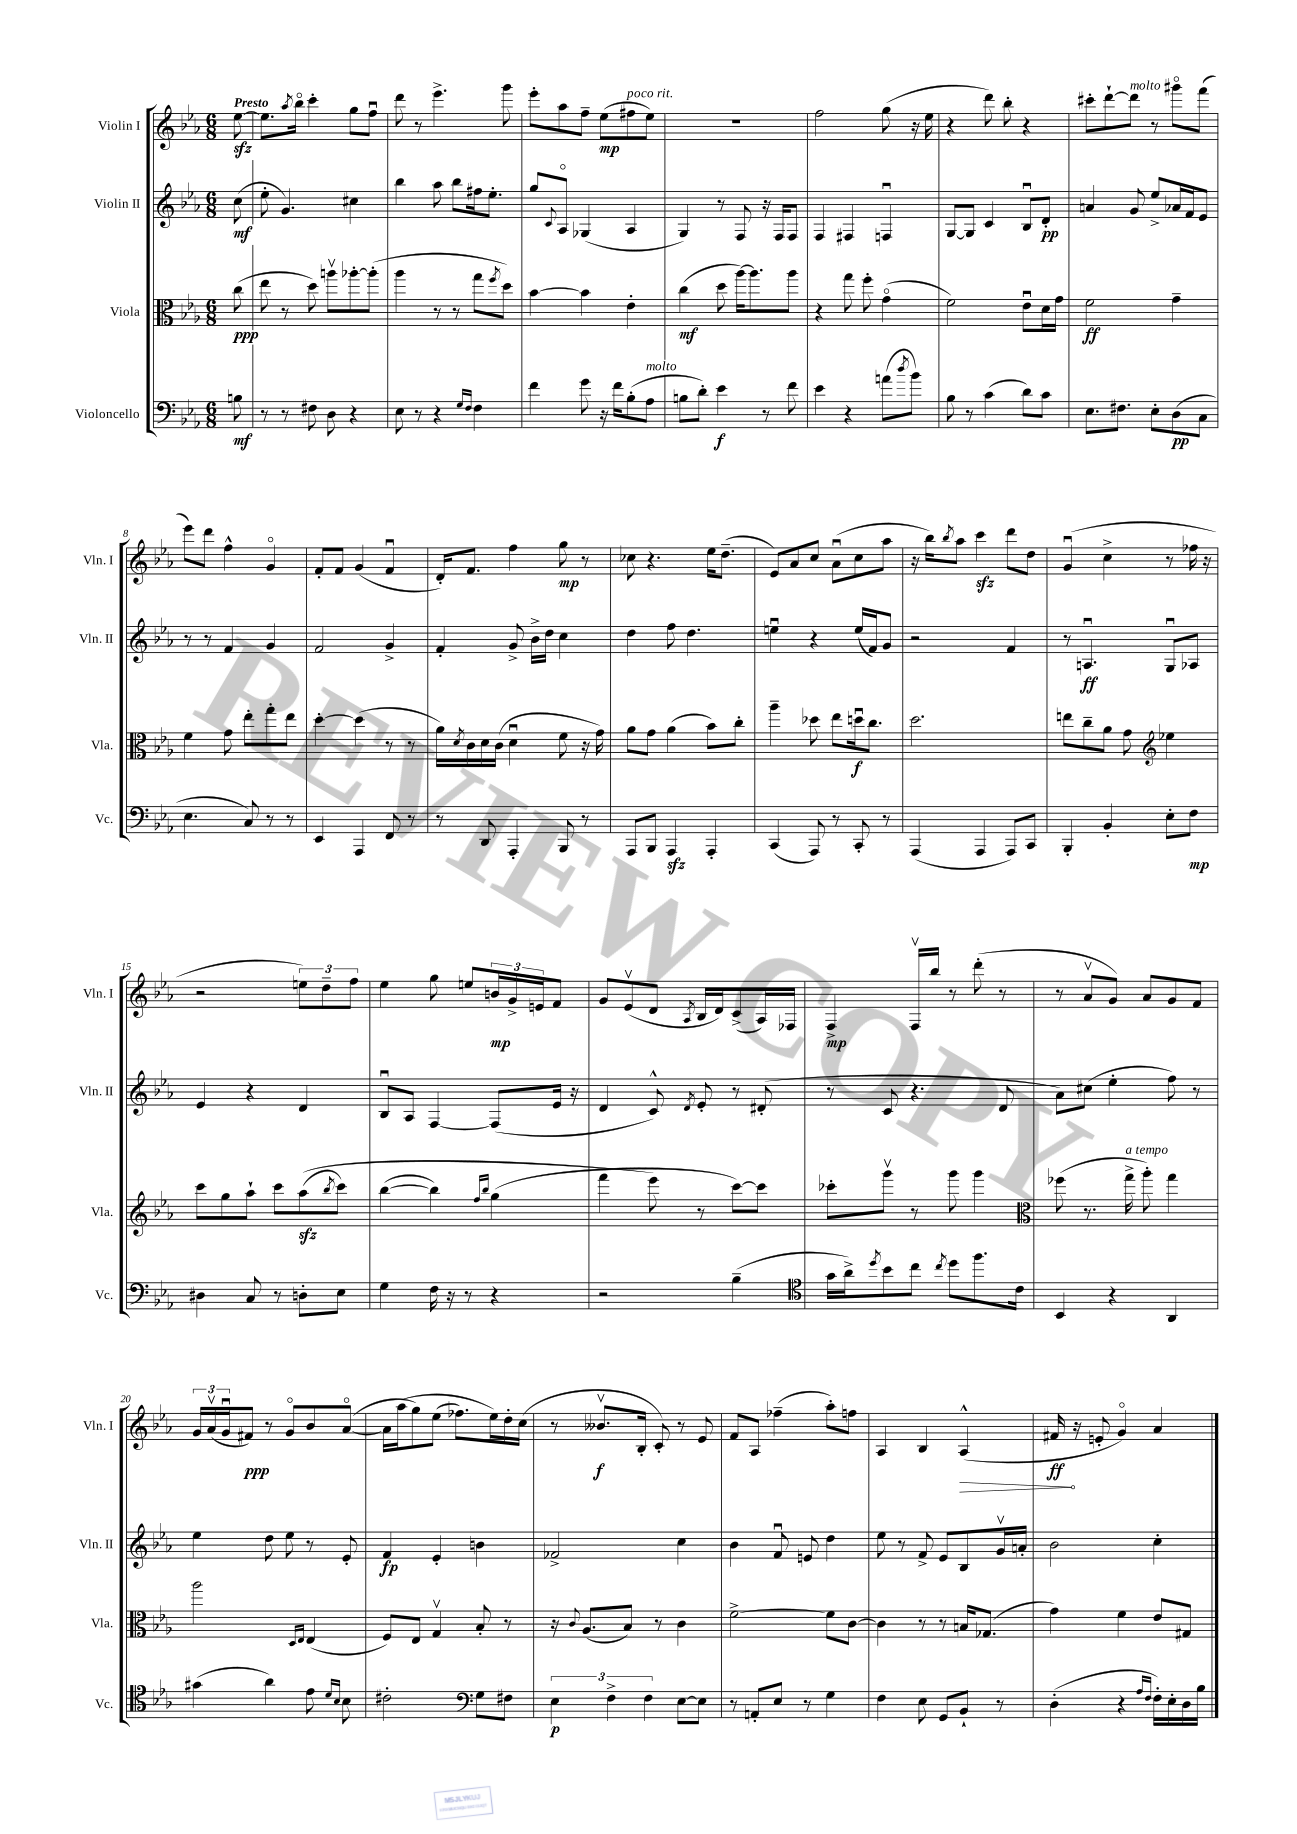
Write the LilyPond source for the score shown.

<<
\new StaffGroup <<
\new Staff = "s0" \with { instrumentName = "Violin I" shortInstrumentName = "Vln. I" } {
    \clef treble \key ees \major \numericTimeSignature \time 6/8 \partial 8 \tempo "Presto"
    ees''8~\sfz |
    ees''8. \acciaccatura { aes''8 } bes''16\flageolet c'''4-. g''8 f''8\downbow |
    d'''8 r8 ees'''4.-> g'''8 |
    ees'''8-. aes''8 f''8-- ees''8\mp( fis''8^\markup { \italic "poco rit." } ees''8) |
    R2. |
    f''2 g''8( r16 ees''16 |
    r4 d'''8) bes''8-. r4 |
    cis'''8-. d'''8~-! d'''8^\markup { \italic "molto" } r8 gis'''8\flageolet f'''8( |
    ees'''8) d'''8 f''4-^ g'4\flageolet |
    f'8-. f'8 g'4( f'4\downbow |
    d'16-.) f'8. f''4 g''8\mp r8 |
    ces''8 r4. ees''16 d''8.--( |
    ees'8) aes'8 c''8 aes'8\downbow( c''8 aes''8 |
    r16 bes''16) \acciaccatura { bes''8 } aes''8 c'''4\sfz d'''8 d''8 |
    g'4\downbow( c''4-> r8 fes''16 r16 |
    r2 \tuplet 3/2 { e''8) d''8-- f''8 } |
    ees''4 g''8 e''8 \tuplet 3/2 { b'16\mp g'16-> e'16 } f'8 |
    g'8 ees'8\upbow( d'8 \acciaccatura { aes8 } bes16 d'16) c'8->( aes16) fes16 |
    f4->\mp f16\upbow bes''16 r8 d'''8-.( r8 |
    r8 aes'8\upbow g'8) aes'8 g'8 f'8 |
    \tuplet 3/2 { g'16 aes'16\upbow( g'16\downbow } fis'8\ppp) r8 g'8\flageolet bes'8 aes'8~\flageolet( |
    aes'16 aes''16\( g''8) ees''8( fes''8.) ees''16\) d''16-. c''16( |
    r8 beses'8.\upbow\f bes16-. c'8-.) r8 ees'8 |
    f'8 aes8 fes''4--( aes''8-.) f''8 |
    aes4 bes4 \once \override Hairpin.circled-tip = ##t aes4-^\>( |
    fis'16\ff\! r16 e'8-. g'4\flageolet) aes'4 \bar "|." |
}
\new Staff = "s1" \with { instrumentName = "Violin II" shortInstrumentName = "Vln. II" } {
    \clef treble \key ees \major \numericTimeSignature \time 6/8 \partial 8
    c''8\mf( |
    ees''8-. g'4.) cis''4 |
    bes''4 aes''8 bes''8 fis''16 ees''8.-. |
    g''8 \appoggiatura { c'8 } aes8\flageolet ges4( aes4 |
    g4) r8 f8 r16 f16 f8 |
    f4 fis4 f4\downbow |
    g8~ g8 c'4 bes8\downbow d'8-.\pp |
    a'4 g'8 ees''8-> aes'16 f'16 ees'8 |
    r8 r8 f'4 g'4 |
    f'2 g'4-> |
    f'4-. g'8-> bes'16-> d''16 c''4 |
    d''4 f''8 d''4. |
    e''4\downbow r4 e''16( f'16) g'8 |
    r2 f'4 |
    r8 a4.\downbow\ff g8\downbow aes8 |
    ees'4 r4 d'4 |
    bes8\downbow aes8 f4~ f8( ees'16 r16 |
    d'4 c'8-^) \acciaccatura { d'8 } ees'8-. r8 dis'8-.( |
    r8 c'8 r4. d'8 |
    aes'8) cis''8( ees''4-. f''8) r8 |
    ees''4 d''8 ees''8 r8 ees'8-. |
    f'4\fp ees'4-. b'4 |
    fes'2-> c''4 |
    bes'4 f'8\downbow e'8 d''4 |
    ees''8 r8 f'8-> ees'8 bes8 g'16\upbow a'16-. |
    bes'2 c''4-. \bar "|." |
}
\new Staff = "s2" \with { instrumentName = "Viola" shortInstrumentName = "Vla." } {
    \clef alto \key ees \major \numericTimeSignature \time 6/8 \partial 8
    c''8\ppp( |
    ees''8 r8 d''8) a''8\upbow aes''8~-. aes''8-.( |
    aes''4 r8 r8 g''8 \acciaccatura { f''8 } d''8) |
    bes'4~ bes'4 ees'4-. |
    c''4\mf( d''8 aes''16~) aes''8. aes''8 |
    r4 g''8 f''8-. g'4\flageolet( |
    f'2) ees'8\downbow d'16 g'16 |
    f'2\ff g'4-- |
    f'4 g'8 ees''8-. g''8-. ees''8 |
    d''4~-. d''4( r8 r8 |
    aes'16) \acciaccatura { d'8 } c'16 d'16 c'16( d'4\downbow f'8 r16 g'16) |
    aes'8 g'8 aes'4( bes'8) c''8-. |
    aes''4-- des''8 ees''8 d''16\downbow\f c''8. |
    d''2. |
    e''8 c''8-- aes'8 g'8 \clef treble ees''4 |
    c'''8 g''8 aes''8-! c'''8 aes''8\sfz(\( \acciaccatura { bes''8 } c'''8) |
    bes''4~( bes''4) \grace { f''16 bes''16 } g''4( |
    f'''4 ees'''8\) r8 c'''8~) c'''8 |
    ces'''8-. g'''8\upbow r8 g'''8 g'''4 |
    \clef alto fes''8( r8. g''16->^\markup { \italic "a tempo" } aes''8-.) g''4 |
    aes''2 \grace { d16 ees16 } ees4( |
    f8) ees8 g4\upbow bes8-. r8 |
    r16 \appoggiatura { c'8 } aes8.( bes8) r8 c'4 |
    f'2~-> f'8 c'8~ |
    c'4 r8 r8 b16 ges8.( |
    g'4) f'4 ees'8 gis8 \bar "|." |
}
\new Staff = "s3" \with { instrumentName = "Violoncello" shortInstrumentName = "Vc." } {
    \clef bass \key ees \major \numericTimeSignature \time 6/8 \partial 8
    b8\mf |
    r8 r8 fis8 d8 r4 |
    ees8 r8 r4 \grace { g16 f16 } f4 |
    f'4 g'8 r16 f'16 bes8-.( aes8^\markup { \italic "molto" } |
    b8 d'8-.) ees'4\f r8 f'8 |
    ees'4 r4 a'8( \acciaccatura { d''8 } bes'8) |
    bes8 r8 c'4( d'8) c'8 |
    ees8. fis8. ees8-. d8\pp( c8 |
    ees4. c8) r8 r8 |
    ees,4 aes,,4 f,8 r8 |
    r8 d,8 aes,,4-. bes,,8 r8 |
    aes,,8 bes,,8 aes,,4\sfz aes,,4-. |
    c,4( aes,,8) r8 c,8-. r8 |
    aes,,4( aes,,4 aes,,8) c,8 |
    bes,,4-. bes,4-. ees8-. f8\mp |
    dis4 c8 r8 d8-. ees8 |
    g4 f16 r16 r8 r4 |
    r2 bes4--( |
    \clef tenor g'16 aes'16->) \acciaccatura { d''8 } bes'8 c''8 \acciaccatura { c''8 } d''8 f''8. c'16 |
    bes,4 r4 aes,4 |
    gis'4( aes'4) ees'8 \grace { d'16 bes16 } bes8 |
    cis'2-. \clef bass g8 fis8 |
    \tuplet 3/2 { ees4\p f4-> f4 } ees8~ ees8 |
    r8 a,8-. ees8 r8 g4 |
    f4 ees8 g,8 bes,8-! r8 |
    d4-.( r4 \grace { aes16 f16 } f16-.) ees16-. d16 bes16 \bar "|." |
}
>>
>>
